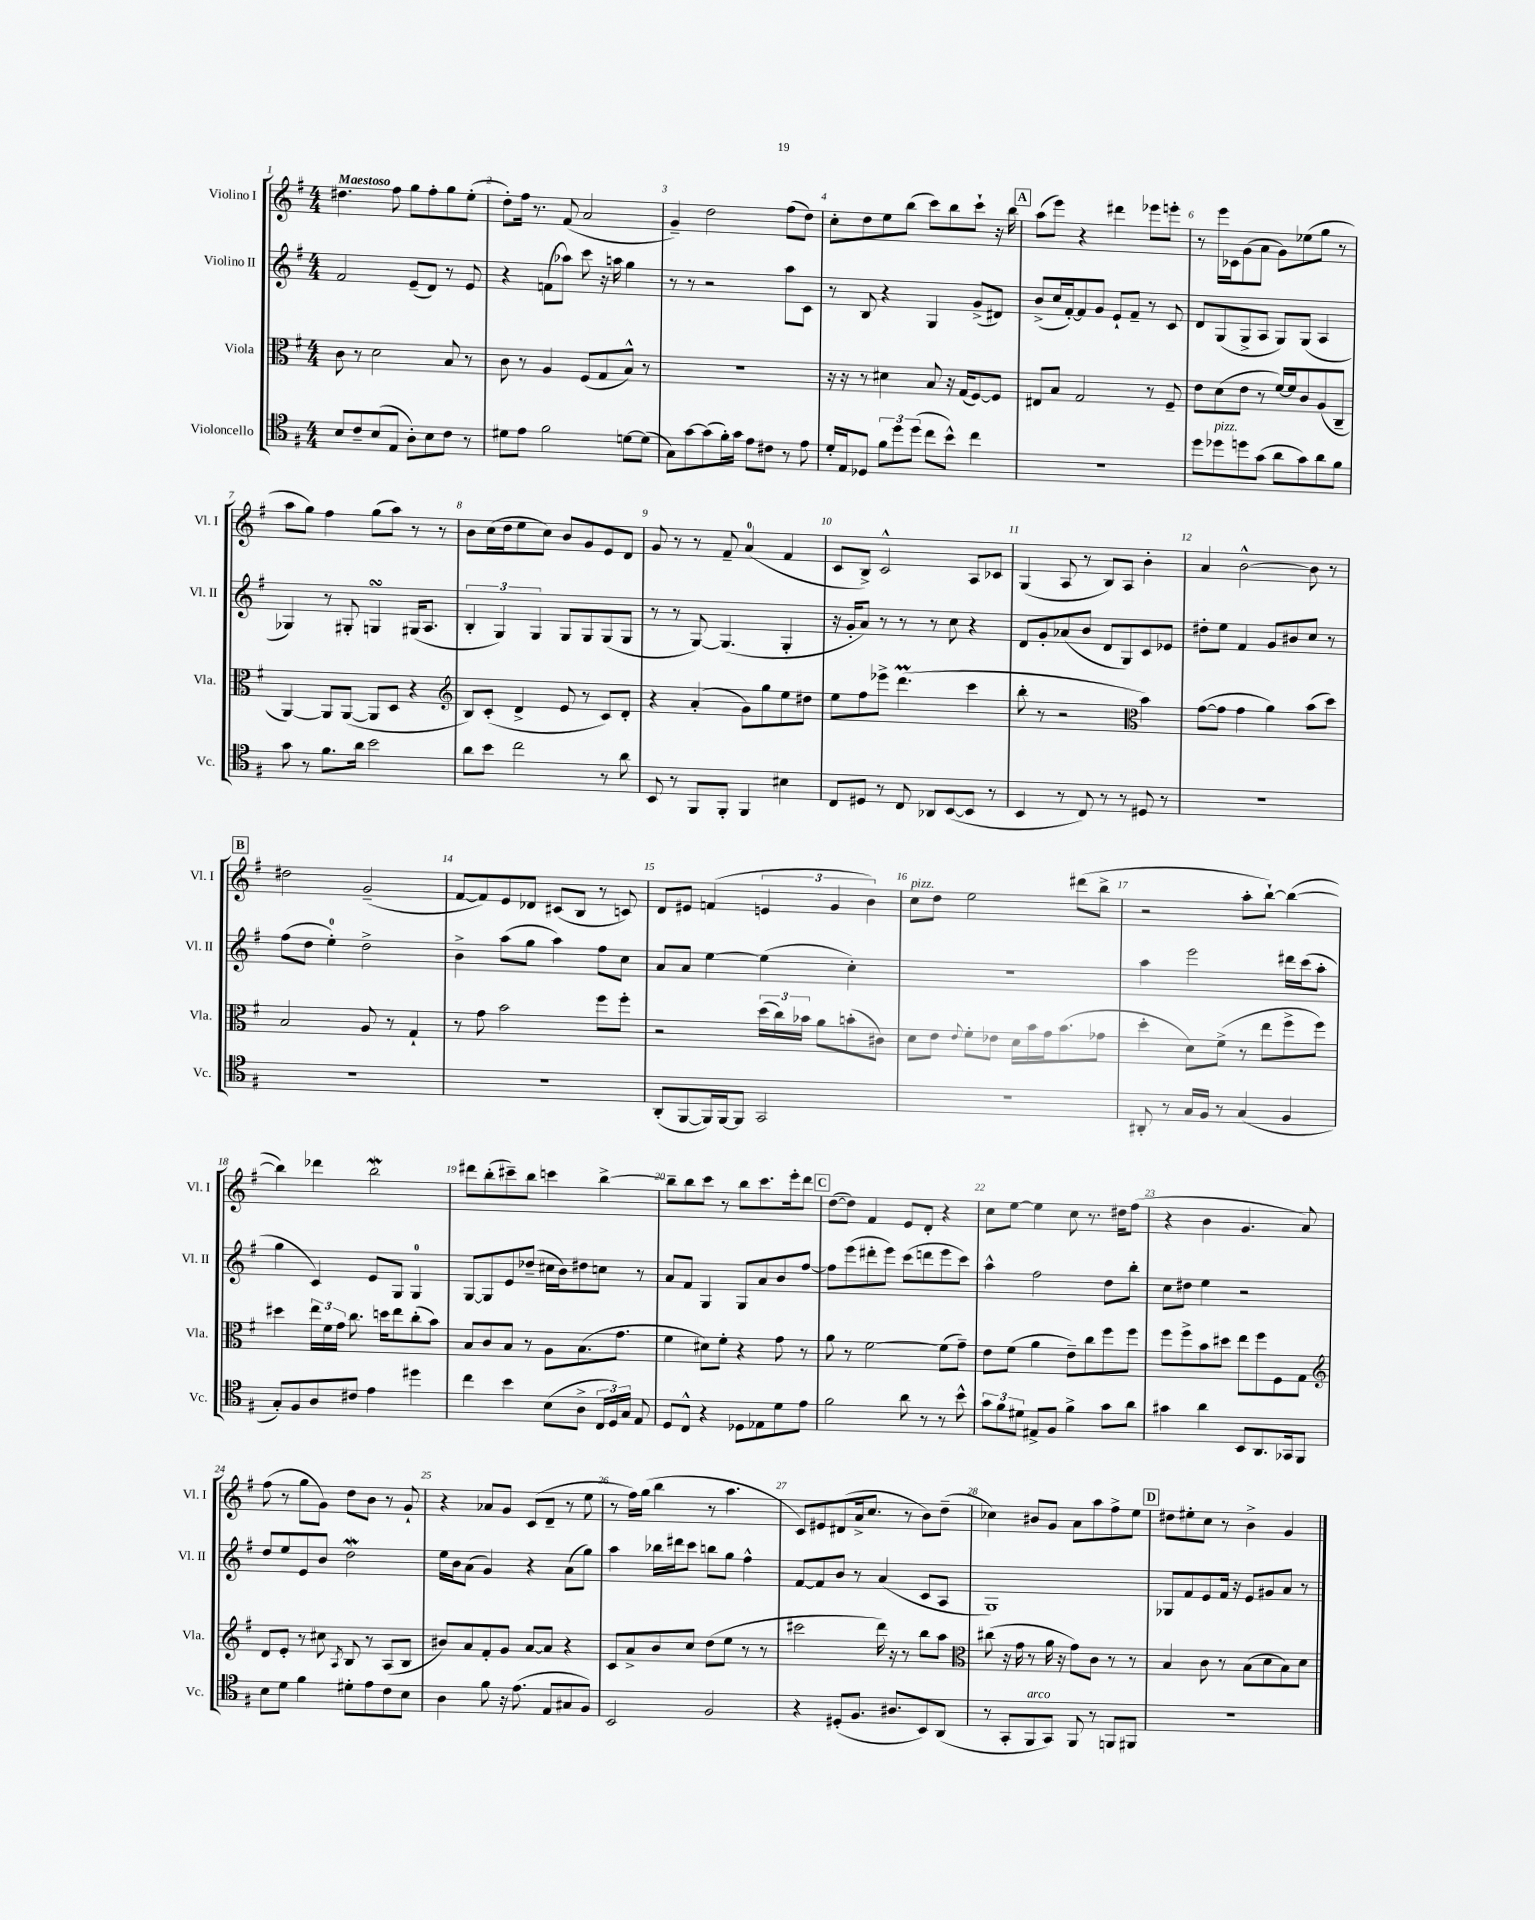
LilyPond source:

<<
\new StaffGroup <<
\new Staff = "s0" \with { instrumentName = "Violino I" shortInstrumentName = "Vl. I" } {
    \clef treble \key g \major \numericTimeSignature \time 4/4 \tempo "Maestoso"
    \autoBeamOff dis''4. fis''8 g''8[ fis''8-. g''8 e''8]-.( |
    d''8[-.) fis''16] r8. fis'8( a'2 |
    g'4--) d''2 fis''8[( d''8]) |
    c''8[-. d''8 e''8 b''8]( c'''8[) b''8 c'''8]-! r16 b''16 |
    \mark \markup { \box "A" } a''8[( e'''8]) r4 dis'''4 ees'''8[ e'''8]-. |
    r8 e'''16[ ces'16 g'8( a'8] g'8[) ees''8( g''8] r8 |
    a''8[ g''8]) fis''4 g''8[( a''8]) r8 r8 |
    b'8[ c''16( d''16 e''8 c''8]) b'8[ g'8 e'8 d'8] |
    g'8 r8 r8 fis'8-- a'4-0( fis'4 |
    c'8[ b8]->) c'2-^ a8[ ces'8] |
    g4( a8 r8 b8[) a8] b'4-. |
    a'4 b'2~-^ b'8 r8 |
    \mark \markup { \box "B" } dis''2 g'2--( |
    fis'8[~ fis'8) e'8 des'8] cis'8[( b8] r8 c'8) |
    d'8[ eis'8] f'4( \tuplet 3/2 { e'4 g'4 b'4) } |
    c''8[^\markup { \italic "pizz." } d''8] e''2 dis'''8[( b''8]-> |
    r2 a''8[-. b''8]~-!) b''4~( |
    b''4) des'''4 b''2\mordent |
    dis'''8[ b''8-.( cis'''8--) b''8] c'''4 b''4~-> |
    b''8[-- b''8 c'''8] r8 b''8[ c'''8. e'''16-. d'''8] |
    \mark \markup { \box "C" } d''8[~( d''8]) fis'4 e'8[ d'8]-. r4 |
    c''8[ e''8]~ e''4 c''8 r8. dis''16[ fis''8]( |
    r4 b'4 g'4. a'8) |
    fis''8( r8 g''8[ g'8]) d''8[ b'8] r8 g'8-! |
    r4 aes'8[ g'8] c'8[( d'8]-- r8 e''8 |
    r8 fis''16[) g''16]( b''4 r8 a''4. |
    c'8[) eis'8 dis'8( a'16-> c''8.] r8 b'8[) d''8]--( |
    ces''4) bis'8[ g'8] a'8[ a''8 fis''8-> e''8] |
    \mark \markup { \box "D" } dis''8[ eis''8-. c''8] r8 b'4-> g'4 \bar "|." |
}
\new Staff = "s1" \with { instrumentName = "Violino II" shortInstrumentName = "Vl. II" } {
    \clef treble \key g \major \numericTimeSignature \time 4/4
    \autoBeamOff fis'2 e'8[--( d'8]) r8 e'8 |
    r4 f'8[( aes''8]) c'''8 r16 a''16 g''4 |
    r8 r8 r2 a''8[ c'8] |
    r8 b8 r4 g4 g'8[->( dis'8]) |
    \mark \markup { \box "A" } b'8[->( c''16 fis'16~-.) fis'8 g'8] e'8[-! fis'8]-- r8 c'8 |
    d'8[ g8( g8-> a8] g8[) g8]( a4 |
    ges4) r8 gis8-. g4\turn gis16[( a8.] |
    \tuplet 3/2 { b4-. g4) g4 } g8[ g8 g8( g8] |
    r8 r8 g8~) g4.( g4-. |
    r16 g'16[-. a'8]) r8 r8 r8 c''8 r4 |
    d'8[ g'8-. aes'8( b'8] d'8[ g8) c'8 ees'8] |
    dis''8[-. e''8] fis'4 g'8[ bis'8 c''8] r8 |
    \mark \markup { \box "B" } fis''8[( d''8] e''4-0-.) d''2-> |
    b'4-> a''8[( g''8] a''4) fis''8[ c''8] |
    a'8[ a'8] e''4~ e''4( c''4-.) |
    R1 |
    a''4 e'''2 dis'''16[ c'''16( a''8]-. |
    g''4 c'4) e'8[ g8] g4-0 |
    g8[~ g8 e'8 des''8]--( cis''16[ b'16) dis''8 c''8] r8 |
    a'8[ fis'8] g4 g8[ a'8 b'8 fis''8]~ |
    \mark \markup { \box "C" } fis''8[ e'''8( dis'''8-. e'''8]) c'''8[( d'''8 e'''8 c'''8]) |
    a''4-^ fis''2 d''8[ b''8]-. |
    c''8[ dis''8] e''4 r2 |
    d''8[ e''8 e'8 b'8] d''2\mordent |
    e''16[ b'16 a'8]( g'4) r4 a'8[( g''8]) |
    a''4 bes''16[ dis'''16 c'''8] b''8[ g''8] fis''4-^ |
    fis'8[~ fis'8 b'8] r8 a'4( c'8[ a8] |
    g1) |
    \mark \markup { \box "D" } ges8[ fis'8 e'8 fis'16] r16 e'8[ gis'8 a'8] r8 \bar "|." |
}
\new Staff = "s2" \with { instrumentName = "Viola" shortInstrumentName = "Vla." } {
    \clef alto \key g \major \numericTimeSignature \time 4/4
    \autoBeamOff c'8 r8 d'2 b8 r8 |
    c'8 r8 a4 fis8[( g8 b8]-^) r8 |
    r1 |
    r16 r16 r8 dis'4 b8 r16 g16[( fis8~) fis8] |
    \mark \markup { \box "A" } eis8[ b8] g2 r8 fis8-- |
    e'8[ d'8( e'8] r8 fis'16[~) fis'16 c'8 a8( c8]-- |
    a,4~) a,8[ a,8]~( a,8[ d8] r4 |
    \clef treble b8[) c'8]-.( d'4-> e'8 r8 c'8[) d'8]-. |
    r4 a'4-.( g'8[) g''8 e''8 dis''8] |
    e''8[ fis''8 ees'''8]-> d'''4.\prall( c'''4 |
    b''8-. r8 r2 \clef alto b'4) |
    g'8[~( g'8] g'4 a'4) b'8[( d''8]) |
    \mark \markup { \box "B" } b2 a8 r8 g4-! |
    r8 g'8 b'2 fis''8[ fis''8]-. |
    r2 \tuplet 3/2 { d''16[( c''16) bes'16] } a'8[ b'8-.( cis'8]) |
    d'8[ e'8] \appoggiatura { e'8 } fis'8[-. ees'8] d'16[ b'16 g'16 b'8.( ges'8] |
    d''4-. d'8[) fis'8]->( r8 e''8[ fis''8-> fis''8]) |
    dis''4 \tuplet 3/2 { e''16[ fis'16 g'16] } c''8. d''16[ e''8 c''8-.( b'8]) |
    b8[ c'8 b8] r8 a8[ b8.( g'8.] |
    fis'4 dis'8[) fis'8]-. r4 g'8 r8 |
    \mark \markup { \box "C" } a'8 r8 fis'2~ fis'8[( g'8]--) |
    e'8[ fis'8]( a'4 e'8[--) c''8 fis''8 fis''8] |
    fis''8[ fis''8-> b'8 dis''8] e''8[ fis''8 fis8 g8] |
    \clef treble d'8[ e'8]-. r8 cis''8 \acciaccatura { a8 } b8 r8 a8[( b8] |
    bis'8[) a'8 fis'8-. g'8] a'8[~ a'8] r4 |
    c'8[ a'8-> b'8 c''8] d''8[( e''8] r8 r8 |
    cis'''2 d'''16) r16 r8 b''8[ a''8] |
    \clef alto cis''8( r16 g'16 r8 a'16 r16 g'8[) c'8] r8 r8 |
    \mark \markup { \box "D" } b4 c'8 r8 b8[( d'8 b8) d'8] \bar "|." |
}
\new Staff = "s3" \with { instrumentName = "Violoncello" shortInstrumentName = "Vc." } {
    \clef tenor \key g \major \numericTimeSignature \time 4/4
    \autoBeamOff b8[ c'8-- b8( e8] a8[-.) b8 c'8] r8 |
    dis'8[ e'8] fis'2 d'8[~ d'8]( |
    g8[) g'8~ g'8( fis'16-.) g'16] e'8[ cis'8] r8 e'8 |
    d'16[-. e16 des8] \tuplet 3/2 { fis'8[ d''8 d''8]( } c''8[ b'8]-^) c''4 |
    \mark \markup { \box "A" } R1 |
    d''8[ des''8^\markup { \italic "pizz." } d''8 g'8]( a'8[ g'8) a'8 fis'8] |
    g'8 r8 fis'8.[ a'16] b'2 |
    a'8[ b'8] c''2 r8 a'8 |
    b,8 r8 fis,8[ fis,8]-. fis,4 bis4 |
    c8[ dis8] r8 c8 aes,8[ b,8~( b,8] r8 |
    b,4 r8 c8) r8 r8 dis8 r8 |
    R1 |
    \mark \markup { \box "B" } R1 |
    R1 |
    a,8[-.( fis,8~ fis,16) fis,16~ fis,8] g,2 |
    r1 |
    ais,8-. r8 g16[ fis16] r8 g4( fis4 |
    g8[-.) fis8 a8 cis'8] e'4 dis''4 |
    c''4 b'4 b8[( a8]-> \tuplet 3/2 { c16[ d16) g16] } e8 |
    d8[ c8]-^ r4 des8[ ees8 d'8 e'8] |
    \mark \markup { \box "C" } fis'2 a'8 r8 r8 b'8-^ |
    \tuplet 3/2 { g'8[ fis'8 dis'8] } eis8[-> fis8] fis'4-> g'8[ a'8] |
    gis'4 a'4 b,8[ a,8. ges,16 fis,8] |
    b8[ d'8] fis'4 dis'8[-. e'8 c'8 b8] |
    a4 fis'8 r16 e'8.( e8[ gis8 fis8]) |
    b,2 fis2 |
    r4 dis8[-.( fis8.] ais8.[ b,8) a,8]( |
    r8 g,8[-. fis,8^\markup { \italic "arco" } g,8]) fis,8 r8 f,8[ fis,8] |
    \mark \markup { \box "D" } R1 \bar "|." |
}
>>
>>
\layout { \context { \Score \override BarNumber.break-visibility = ##(#f #t #t) barNumberVisibility = #all-bar-numbers-visible } }
